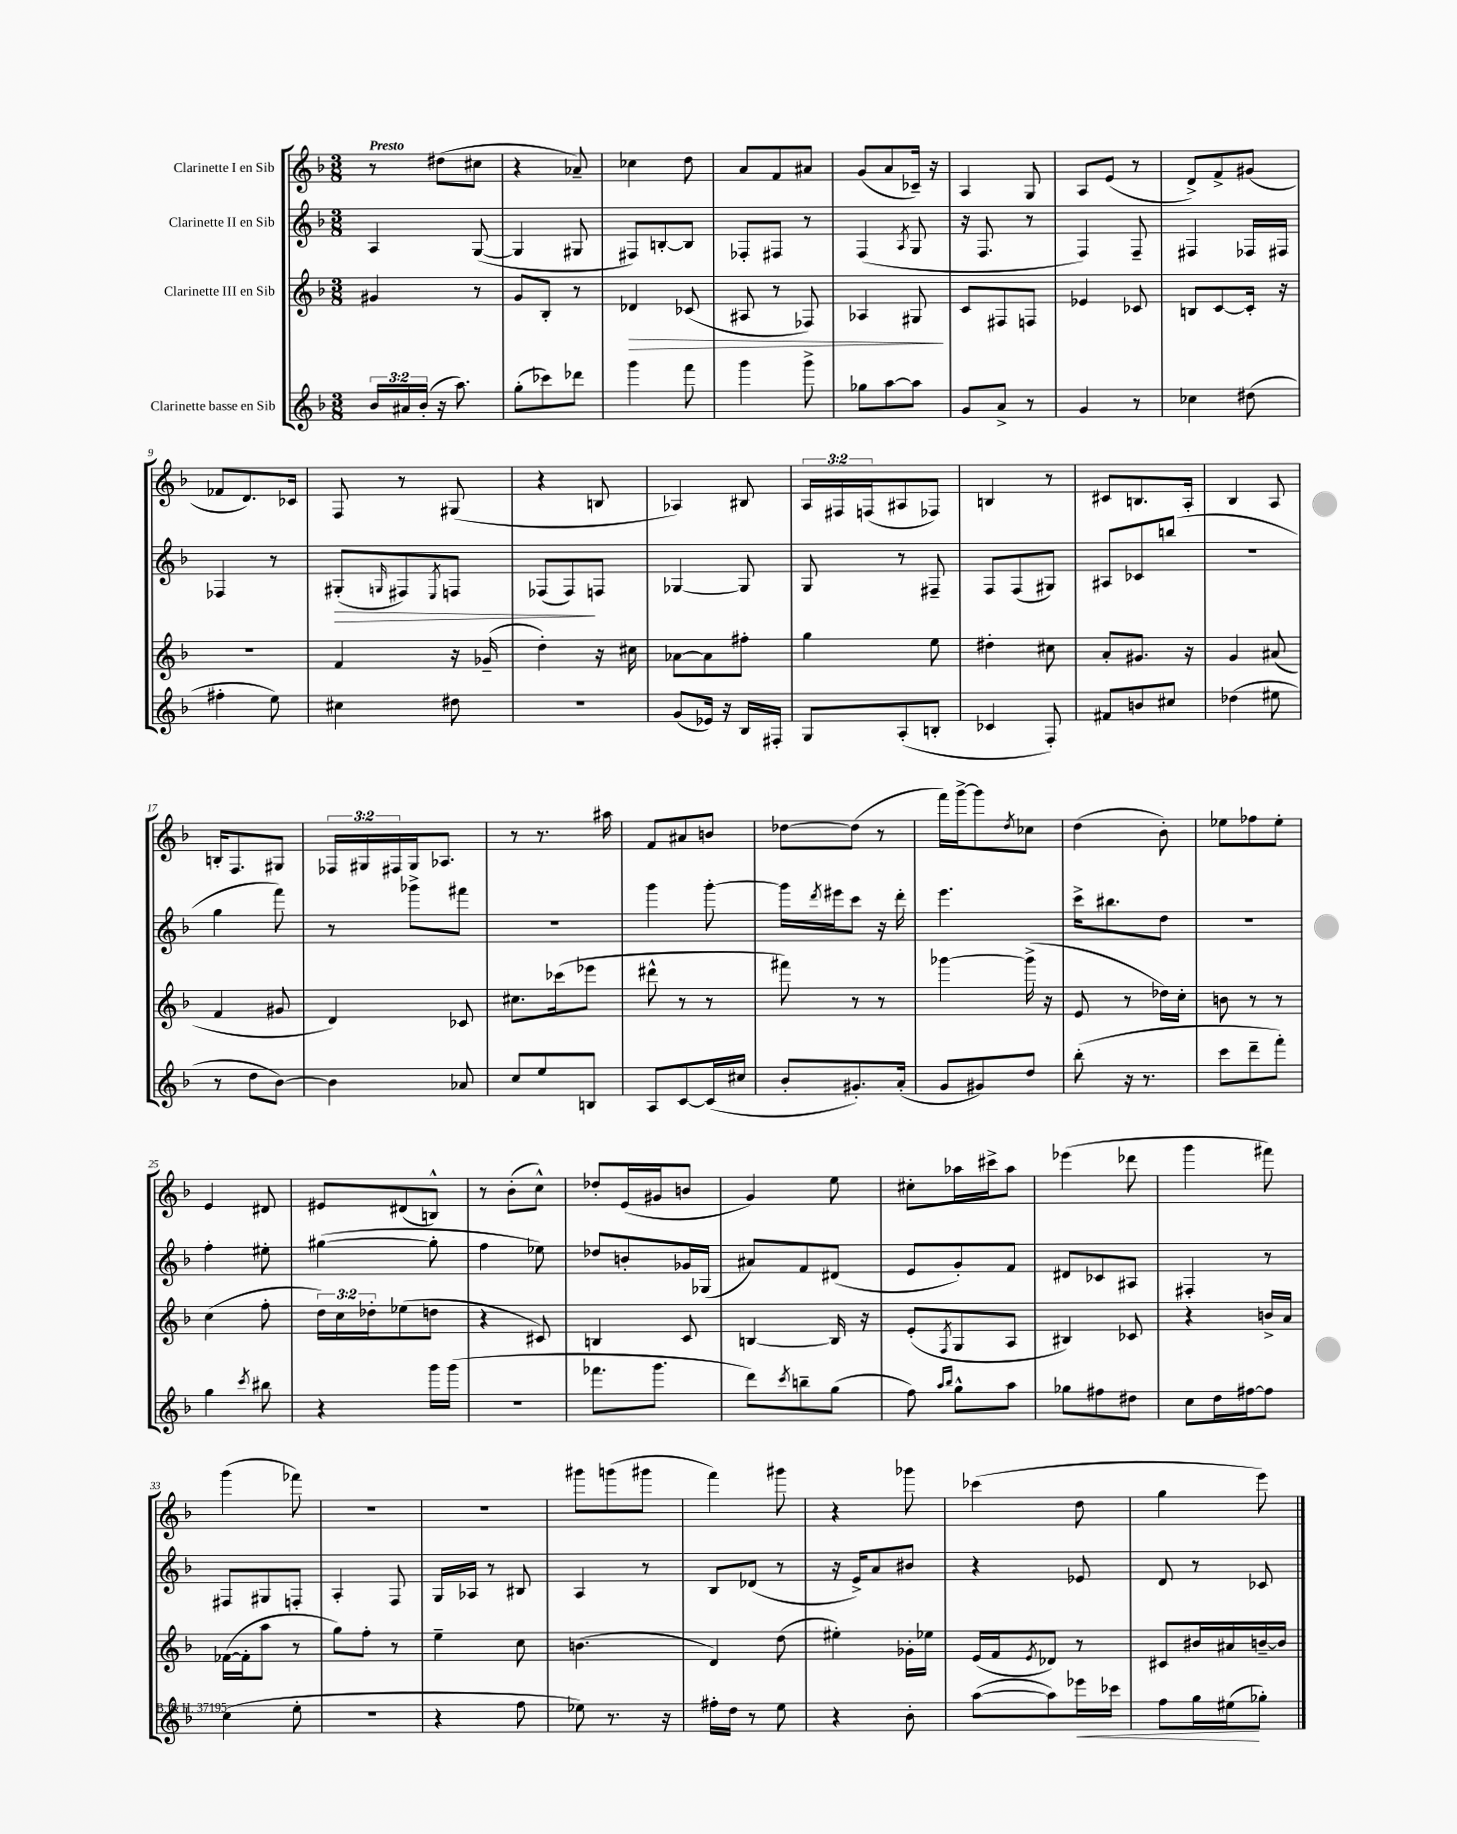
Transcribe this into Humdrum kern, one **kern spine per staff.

**kern	**dynam	**kern	**dynam	**kern	**dynam	**kern
*part4	*part4	*part3	*part3	*part2	*part2	*part1
*staff4	*staff4	*staff3	*staff3	*staff2	*staff2	*staff1
*I"Clarinette basse en Sib	*	*I"Clarinette III en Sib	*	*I"Clarinette II en Sib	*	*I"Clarinette I en Sib
*clefG2	*	*clefG2	*	*clefG2	*	*clefG2
*k[b-]	*	*k[b-]	*	*k[b-]	*	*k[b-]
*M3/8	*	*M3/8	*	*M3/8	*	*M3/8
=1	=1	=1	=1	=1	=1	=1
!	!	!	!	!	!	!LO:TX:a:B:t=Presto
24b-/LL	.	4g#X/	.	4A/	.	8r
24a#X/	.	.	.	.	.	.
(24b-'/JJ	.	.	.	.	.	.
16r	.	.	.	.	.	(8dd#X\L
8.aa\)	.	.	.	.	.	.
.	.	8r	.	([8G/	.	8cc#X\J
=2	=2	=2	=2	=2	=2	=2
(8gg'\L	.	8g/L	.	4G/]	.	4r
8ccc-X\)	.	8B-'/J	.	.	.	.
8ddd-X\J	.	8r	.	8G#X/	.	8a-X~/)
=3	=3	=3	=3	=3	=3	=3
!	!	!	!LO:HP:b	!	!	!
4ggg\	.	4d-X/	>	8F#X/L)	.	4cc-X\
.	.	.	.	[8Bn'/	.	.
8fff\	.	(8c-X/	.	8B/J]	.	8dd\
=4	=4	=4	=4	=4	=4	=4
4ggg\	.	8A#X/	.	8F-X'/L	.	8a/L
.	.	8r	.	8F#X/J	.	8f/
8ggg^\	.	8F-X/)	.	8r	.	8a#X/J
=5	=5	=5	=5	=5	=5	=5
8gg-X\L	.	4A-X/	.	(4F/	.	(8g/L
[8aa\	.	.	.	.	.	8a/
.	.	.	.	8qA/	.	.
8aa\J]	.	8G#X/	.	8G/	.	16c-X~/Jk)
.	.	.	.	.	.	16r
.	.	.	]	.	.	.
=6	=6	=6	=6	=6	=6	=6
8g/L	.	8c/L	.	16r	.	4A/
.	.	.	.	8.F/	.	.
8a^/J	.	8F#X/	.	.	.	.
8r	.	8Fn/J	.	8r	.	8G/
=7	=7	=7	=7	=7	=7	=7
4g/	.	4e-X/	.	4F/)	.	8A/L
.	.	.	.	.	.	(8e/J
8r	.	8c-X/	.	8F~/	.	8r
=8	=8	=8	=8	=8	=8	=8
4cc-X\	.	8Bn/L	.	4F#X/	.	8d^/L)
.	.	[8c/	.	.	.	8f^/
(8dd#X\	.	16c'/Jk]	.	16F-X/LL	.	(8g#X/J
.	.	16r	.	16F#X/JJ	.	.
!!LO:LB:g=z
=9	=9	=9	=9	=9	=9	=9
4ff#X'\	.	4.r	.	4F-X/	.	8f-X/L
.	.	.	.	.	.	8.d/)
8ee\)	.	.	.	8r	.	.
.	.	.	.	.	.	16c-X/Jk
=10	=10	=10	=10	=10	=10	=10
!	!	!	!	!	!LO:HP:b	!
4cc#X\	.	4f/	.	(8G#X'/L	>	8F/
.	.	.	.	16qqGn/	.	.
.	.	.	.	8F#X/)	.	8r
.	.	.	.	8qE/	.	.
8dd#X\	.	16r	.	8Fn/J	.	(8G#X/
.	.	(16g-X~/	.	.	.	.
=11	=11	=11	=11	=11	=11	=11
4.r	.	4dd'\)	.	(8F-X/L	.	4r
.	.	.	.	8F-/)	.	.
.	.	16r	.	8Fn/J	]	8Bn/
.	.	16cc#X\	.	.	.	.
=12	=12	=12	=12	=12	=12	=12
(8g/L	.	[8a-X\L	.	[4G-X/	.	4A-X/)
16e-X/Jk)	.	8a-\]	.	.	.	.
16r	.	.	.	.	.	.
16B-/LL	.	8ff#X'\J	.	8G-/]	.	8B#X/
16F#X'/JJ	.	.	.	.	.	.
=13	=13	=13	=13	=13	=13	=13
8G/L	.	4gg\	.	8G/	.	24A/LL
.	.	.	.	.	.	24F#X/
.	.	.	.	.	.	(24Fn/J
(8A'/	.	.	.	8r	.	8A#X/
8Bn'/J	.	8ee\	.	8F#X~/	.	8F-X/J)
=14	=14	=14	=14	=14	=14	=14
4c-X/	.	4dd#X'\	.	8F/L	.	4Bn/
.	.	.	.	(8F/	.	.
8F'/)	.	8cc#X\	.	8G#X/J)	.	8r
=15	=15	=15	=15	=15	=15	=15
8f#X/L	.	8a'/L	.	8A#X/L	.	8c#X/L
8bn/	.	8.g#X/J	.	8c-X/	.	8.Bn/
8cc#X/J	.	.	.	(8bbn/J	.	.
.	.	16r	.	.	.	16A'/Jk
=16	=16	=16	=16	=16	=16	=16
(4dd-X\	.	4g/	.	4.r	.	4B-/
8ee#X\	.	(8a#X/	.	.	.	8A/
!!LO:LB:g=z
=17	=17	=17	=17	=17	=17	=17
8r	.	4f/	.	4gg\	.	16Bn'/KL
.	.	.	.	.	.	8.F/
8dd\L	.	.	.	.	.	.
[8b-\J)	.	8g#X/	.	8fff\)	.	8G#X/J
=18	=18	=18	=18	=18	=18	=18
4b-\]	.	4d/)	.	8r	.	24F-X/LL
.	.	.	.	.	.	24G#X/
.	.	.	.	.	.	24F#X/
.	.	.	.	8ggg-X^\L	.	16G#/J
.	.	.	.	.	.	8.A-X/J
8a-X/	.	8c-X/	.	8fff#X\J	.	.
=19	=19	=19	=19	=19	=19	=19
8cc/L	.	8.cc#X\L	.	4.r	.	8r
8ee/	.	.	.	.	.	8.r
.	.	(16ccc-X\k	.	.	.	.
8Bn/J	.	8eee-X\J	.	.	.	.
.	.	.	.	.	.	16aa#X\
=20	=20	=20	=20	=20	=20	=20
8A/L	.	8ddd#X^^\	.	4ggg\	.	8f/L
[8c/	.	8r	.	.	.	8a#X/
(16c/L]	.	8r	.	[8ggg'\	.	8bn/J
16cc#X/JJ	.	.	.	.	.	.
=21	=21	=21	=21	=21	=21	=21
8b-'/L	.	8fff#X\)	.	16ggg\LL]	.	[8dd-X\L
.	.	.	.	8qddd/	.	.
.	.	.	.	16eee#X\J	.	.
8.g#X'/)	.	8r	.	8ccc\J	.	(8dd-\J]
.	.	8r	.	16r	.	8r
(16a'/Jk	.	.	.	16ddd'\	.	.
=22	=22	=22	=22	=22	=22	=22
8g/L	.	[4ggg-X\	.	4.eee\	.	16fff\LL)
.	.	.	.	.	.	[16ggg^\J
8g#X/)	.	.	.	.	.	8ggg\]
.	.	.	.	.	.	8qdd/
8dd/J	.	(16ggg-^\]	.	.	.	8cc-X\J
.	.	16r	.	.	.	.
=23	=23	=23	=23	=23	=23	=23
(8bb-'\	.	8e/	.	16ccc^\KL	.	(4dd\
.	.	.	.	8.bb#X\	.	.
16r	.	8r	.	.	.	.
8.r	.	.	.	.	.	.
.	.	16dd-X\LL)	.	8dd\J	.	8b-'\)
.	.	16cc'\JJ	.	.	.	.
=24	=24	=24	=24	=24	=24	=24
8ccc\L	.	8bn\	.	4.r	.	8ee-X\L
8ddd~\	.	8r	.	.	.	8ff-X\
8fff'\J)	.	8r	.	.	.	8ee-'\J
!!LO:LB:g=z
=25	=25	=25	=25	=25	=25	=25
4gg\	.	(4cc\	.	4ff'\	.	4e/
8qccc/	.	.	.	.	.	.
8bb#X\	.	8ff'\	.	8ee#X'\	.	8d#X/
=26	=26	=26	=26	=26	=26	=26
4r	.	24dd\LL)	.	([4gg#X\	.	8e#X/L
.	.	24cc\	.	.	.	.
.	.	24dd-X'\J	.	.	.	.
.	.	(8ee-X\	.	.	.	(8d#X/
16ggg\LL	.	8ddn\J	.	8gg#'\]	.	8Bn^^/J)
(16ggg\JJ	.	.	.	.	.	.
=27	=27	=27	=27	=27	=27	=27
4.r	.	4r	.	4ff\	.	8r
.	.	.	.	.	.	(8b-'\L
.	.	8c#X/)	.	8ee-X\)	.	8cc^^\J)
=28	=28	=28	=28	=28	=28	=28
8.fff-X\L	.	4Bn/	.	8dd-X/L	.	8dd-X'/L
.	.	.	.	8bn'/	.	(16e/L
8.ggg\J	.	.	.	.	.	16g#X/J
.	.	8c/	.	16g-X/L	.	8bn/J
.	.	.	.	(16G-X/JJ	.	.
=29	=29	=29	=29	=29	=29	=29
8ddd\L)	.	[4Bn/	.	8a#X/L)	.	4g/)
8qccc/	.	.	.	.	.	.
8bbn~\	.	.	.	8f/	.	.
(8gg\J	.	16B/]	.	(8d#X/J	.	8ee\
.	.	16r	.	.	.	.
=30	=30	=30	=30	=30	=30	=30
8ff\)	.	(8e'/L	.	8e/L	.	8cc#X'\L
16qqaa/LL	.	.	.	.	.	.
16qqbb-/JJ	.	8qF/	.	.	.	.
8gg^^\L	.	8G/	.	8g'/)	.	16aa-X\L
.	.	.	.	.	.	16ccc#X^\J
8aa\J	.	8A/J	.	8f/J	.	8aa-\J
=31	=31	=31	=31	=31	=31	=31
8gg-X\L	.	4B#X/)	.	8d#X/L	.	(4eee-X\
8ff#X\	.	.	.	8c-X/	.	.
8dd#X\J	.	8c-X/	.	8A#X/J	.	8ddd-X\
=32	=32	=32	=32	=32	=32	=32
8cc\L	.	4r	.	4F#X'/	.	4ggg\
16dd\L	.	.	.	.	.	.
[16ff#X\J	.	.	.	.	.	.
8ff#\J]	.	16bn^/LL	.	8r	.	8fff#X\)
.	.	16a/JJ	.	.	.	.
!!LO:LB:g=z
=33	=33	=33	=33	=33	=33	=33
(4cc\	.	([16f-X\LL	.	8F#X/L	.	(4ggg\
.	.	16f-'\J]	.	.	.	.
.	.	8aa\J	.	8G#X/	.	.
8ee'\	.	8r	.	8Fn'/J	.	8fff-X\)
=34	=34	=34	=34	=34	=34	=34
4.r	.	8gg\L)	.	4A'/	.	4.r
.	.	8ff'\J	.	.	.	.
.	.	8r	.	8F/	.	.
=35	=35	=35	=35	=35	=35	=35
4r	.	4ee~\	.	16G/LL	.	4.r
.	.	.	.	16A-X/JJ	.	.
.	.	.	.	8r	.	.
8ff\	.	8cc\	.	8B#X/	.	.
=36	=36	=36	=36	=36	=36	=36
8ee-X\)	.	(4.bn\	.	4A/	.	8ggg#X\L
8.r	.	.	.	.	.	(8gggn\
.	.	.	.	8r	.	8ggg#X\J
16r	.	.	.	.	.	.
=37	=37	=37	=37	=37	=37	=37
16ff#X'\LL	.	4d/)	.	8B-/L	.	4fff\)
16dd\JJ	.	.	.	.	.	.
8r	.	.	.	(8d-X/J	.	.
8ee\	.	(8dd\	.	8r	.	8ggg#X\
=38	=38	=38	=38	=38	=38	=38
4r	.	4ee#X'\)	.	16r	.	4r
.	.	.	.	16e^/KL)	.	.
.	.	.	.	8a/	.	.
8b-'\	.	16g-X'\LL	.	8b#X/J	.	8ggg-X\
.	.	16ee-X\JJ	.	.	.	.
=39	=39	=39	=39	=39	=39	=39
([8aa\L	.	(16e/LL	.	4r	.	(4ccc-X\
.	.	16f/J	.	.	.	.
.	.	8qe/	.	.	.	.
8aa\])	.	8d-X/J)	.	.	.	.
!	!LO:HP:b	!	!	!	!	!
16eee-X\L	<	8r	.	8e-X/	.	8dd\
16ccc-X\JJ	.	.	.	.	.	.
=40	=40	=40	=40	=40	=40	=40
8ff\L	.	8c#X/L	.	8d/	.	4gg\
16gg\L	.	16b#X/L	.	8r	.	.
(16ee#X\J	.	16a#X/	.	.	.	.
8gg-X'\J)	[	[16bn~/	.	8c-X/	.	8eee\)
.	.	16b/JJ]	.	.	.	.
==	==	==	==	==	==	==
*-	*-	*-	*-	*-	*-	*-
